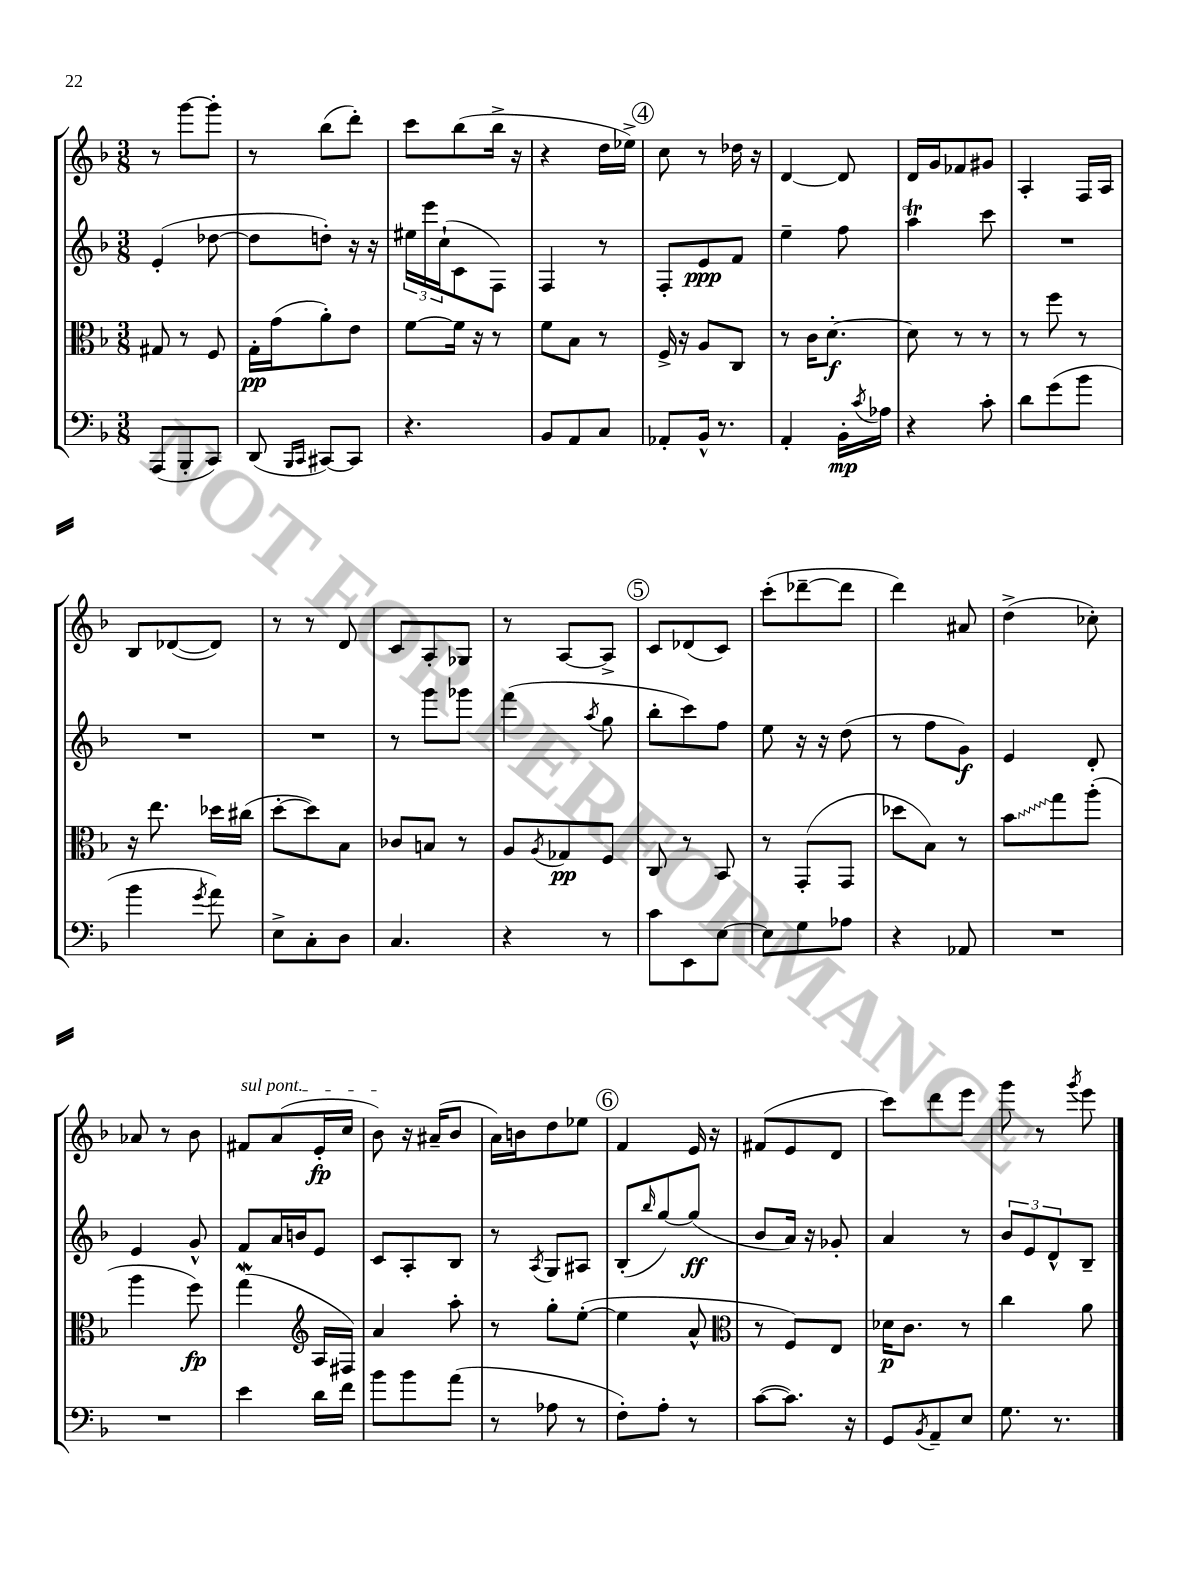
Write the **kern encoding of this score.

**kern	**kern	**kern	**kern
*staff4	*staff3	*staff2	*staff1
*clefF4	*clefC3	*clefG2	*clefG2
*k[b-]	*k[b-]	*k[b-]	*k[b-]
*M3/8	*M3/8	*M3/8	*M3/8
(8AAA/L	8G#/	(4e'/	8r
8BBB-'/	8r	.	[8ggg\L
8CC/J)	8F/	[8dd-\	8ggg'\]J
=	=	=	=
(8DD/	16G'\LL	8dd-\]L	8r
.	(16g\J	.	.
16qqBBB-/LL	.	.	.
16qqCC/JJ	.	.	.
[8CC#/L)	8a'\)	8dd'\J)	(8bb-\L
8CC#/]J	8e\J	16r	8ddd'\J)
.	.	16r	.
=	=	=	=
4.r	[8f\L	24ee#\LL	8ccc\L
.	.	24eee\	.
.	.	(24cc`\J	.
.	16f\]Jk	8c\	(8bb-\
.	16r	.	.
.	8r	8F\J)	16bb-^\Jk
.	.	.	16r
=	=	=	=
8BB-/L	8f\L	4F/	4r
8AA/	8B-\J	.	.
8C/J	8r	8r	16dd\LL
.	.	.	16ee-^\JJ)
=	=	=	=
8AA-'/L	16F^/	8F'/L	8cc\
.	16r	.	.
16BB-^^/Jk	8A/L	8e/	8r
8.r	.	.	.
.	8C/J	8f/J	16dd-\
.	.	.	16r
=	=	=	=
4AA'/	8r	4ee~\	[4d/
.	16c\LK	.	.
.	[8.d'\J	.	.
16BB-'\LL	.	8ff\	8d/]
8qc/	.	.	.
16A-\JJ	.	.	.
=	=	=	=
4r	8d\]	4aa\	16d/LL
.	.	.	16g/J
.	8r	.	8f-/
8c'\	8r	8ccc\	8g#/J
=	=	=	=
8d\L	8r	4.r	4A'/
(8g\	8ff\	.	.
8b-\J	8r	.	16F/LL
.	.	.	16A/JJ
=	=	=	=
4b-\	16r	4.r	8B-/L
.	8.ee\	.	.
.	.	.	([8d-/
8qg/	.	.	.
8a\)	16dd-\LL	.	8d-/]J)
.	(16cc#\JJ	.	.
=	=	=	=
8E^\L	[8dd'\L	4.r	8r
8C'\	8dd\])	.	8r
8D\J	8B-\J	.	8d/
=	=	=	=
4.C/	8c-/L	8r	8c/L
.	8B/J	8ggg\L	8A'/
.	8r	8ggg-\J	8G-/J
=	=	=	=
4r	8A/L	(4fff\	8r
.	8qA/	.	.
.	8G-/	.	[8A/L
.	.	8qaa/	.
8r	8F/J	8gg\	8A^/]J
=	=	=	=
8c\L	8C/	8bb-'\L	8c/L
8EE\	8r	8ccc\)	(8d-/
[8E\J	8BB-/	8ff\J	8c/J)
=	=	=	=
8E\]L	8r	8ee\	(8ccc'\L
8G\	(8GG'/L	16r	[8ddd-~\
.	.	16r	.
8A-\J	8GG/J	(8dd\	8ddd-\]J
=	=	=	=
4r	8dd-\L	8r	4ddd\)
.	8B-\J)	8ff\L	.
8AA-/	8r	8g\J)	8a#/
=	=	=	=
4.r	8b-\L	4e/	(4dd^\
.	8gg\	.	.
.	(8aa'\J	8d'/	8cc-'\)
=	=	=	=
4.r	4aa\	4e/	8a-/
.	.	.	8r
.	8ff\)	8g^^/	8b-\
=	=	=	=
4e\	(4gg\	8f/L	8f#/L
.	.	16a/L	(8a/
.	.	16b/J	.
*	*clefG2	*	*
16d\LL	16A/LL	8e/J	16e'/L
16f\JJ	16F#/JJ)	.	16cc/JJ
=	=	=	=
8b-\L	4a/	8c/L	8b-\)
8b-\	.	8A'/	16r
.	.	.	(16a#~/LK
(8a\J	8aa'\	8B-/J	8b-/J
=	=	=	=
8r	8r	8r	16a\LL)
.	.	.	16b\J
.	.	8qA/	.
8A-\	8gg'\L	8G/L	8dd\
8r	([8ee'\J	8A#/J	8ee-\J
=	=	=	=
8F'\L)	4ee\]	(8B-'/L	4f/
.	.	16qqbb-/	.
8A'\J	.	[8gg/)	.
8r	8a^^/	(8gg/]J	16e/
.	.	.	16r
=	=	=	=
*	*clefC3	*	*
([8c\L	8r	8b-/L	(8f#/L
8.c\]J)	8F/L)	16a/Jk)	8e/
.	.	16r	.
.	8E/J	8g-'/	8d/J
16r	.	.	.
=	=	=	=
8GG/L	16d-\LK	4a/	8ccc\L)
.	8.c\J	.	.
8qBB-/	.	.	.
8AA~/	.	.	8ddd\
8E/J	8r	8r	8eee\J
=	=	=	=
8.G\	4cc\	12b-/L	8ggg\
.	.	12e/	.
.	.	.	8r
.	.	12d^^/	.
8.r	.	.	.
.	.	.	8qggg/
.	8a\	8B-~/J	8eee\
==	==	==	==
*-	*-	*-	*-
